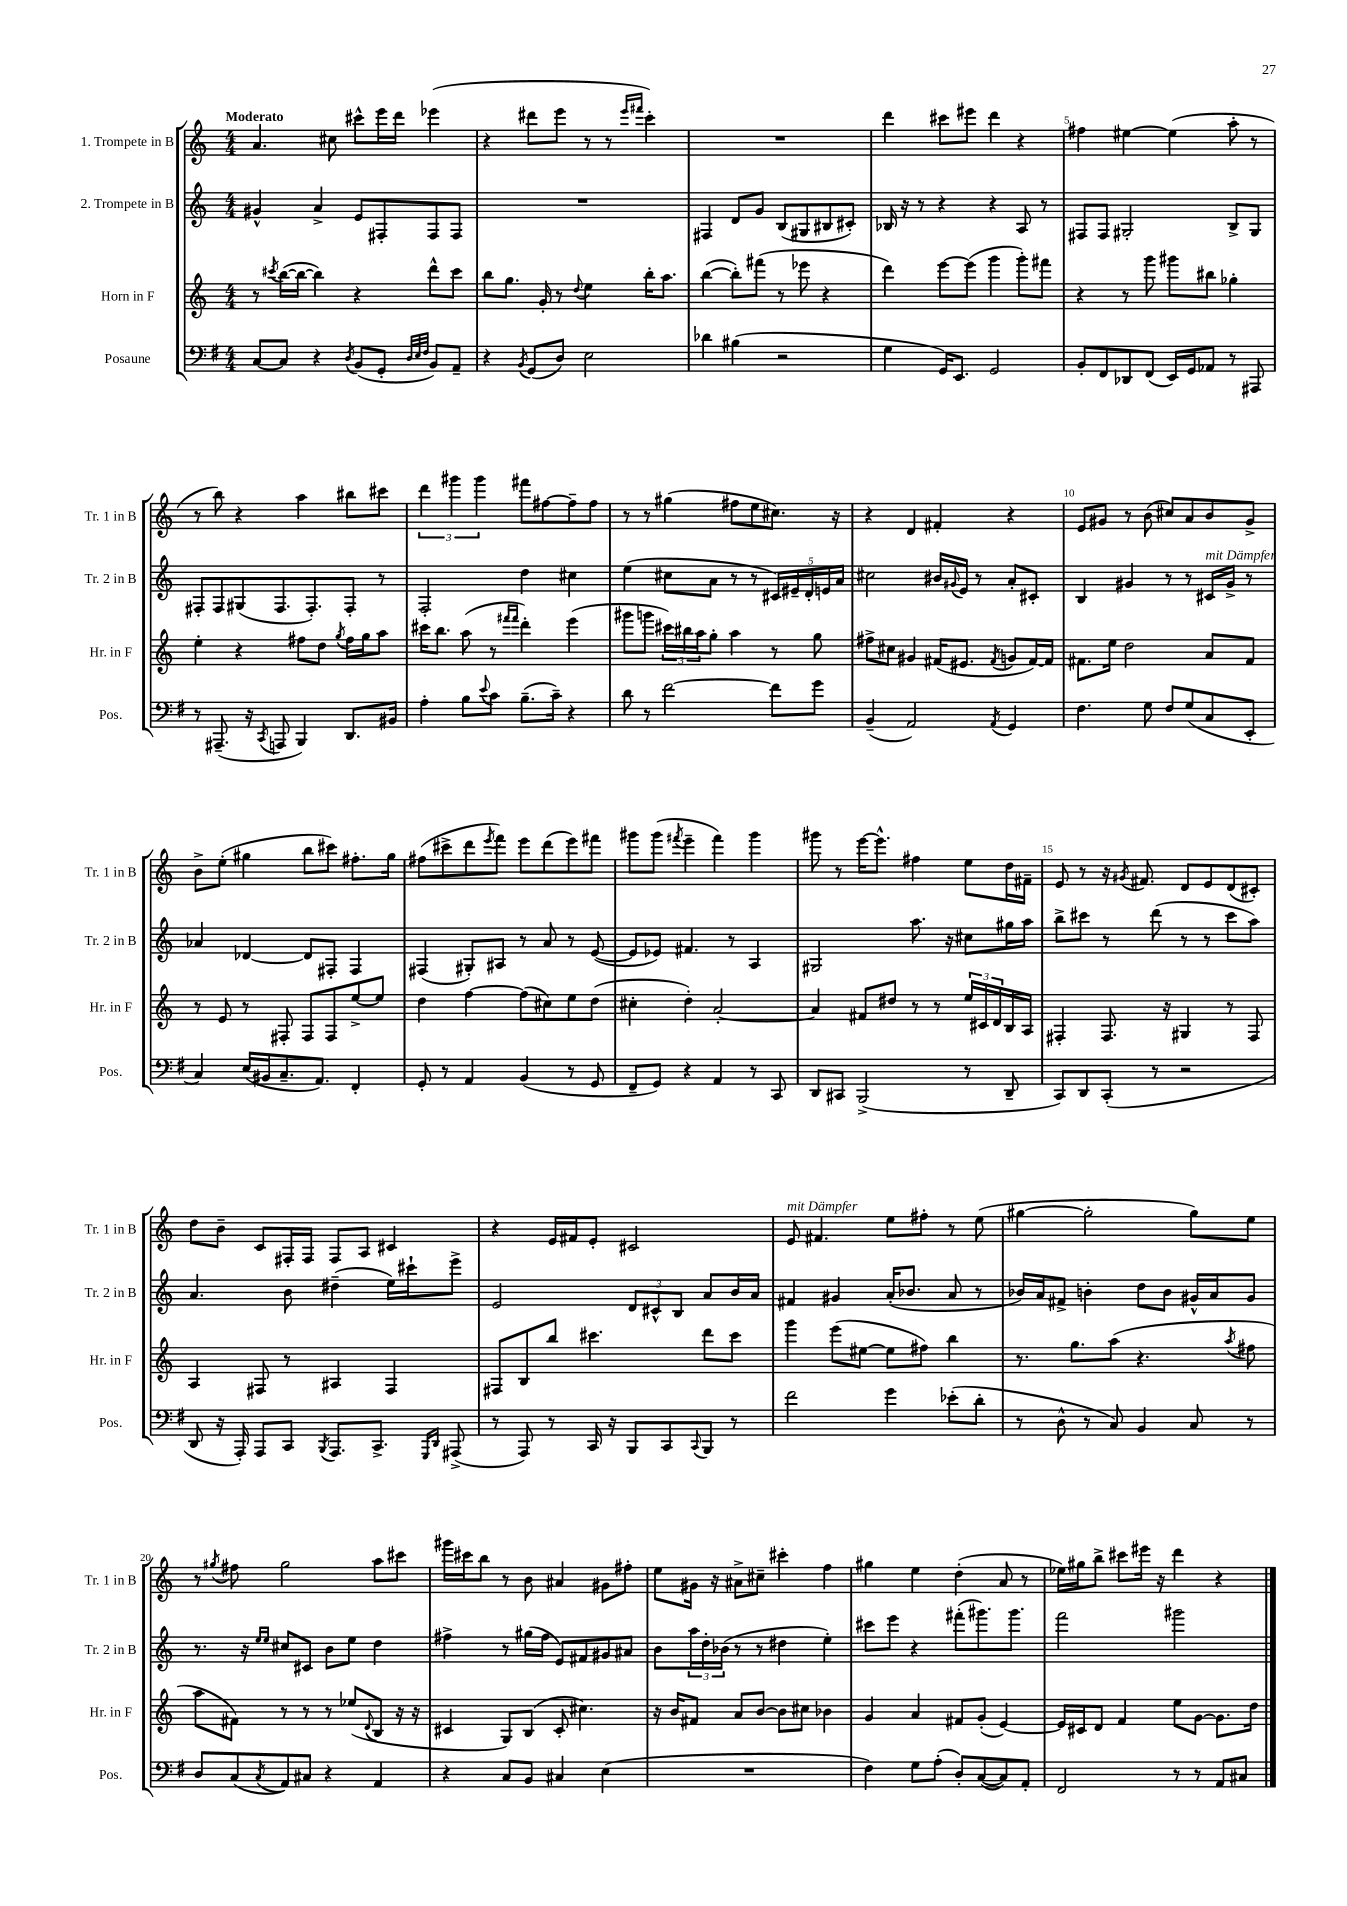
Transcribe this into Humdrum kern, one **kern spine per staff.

**kern	**kern	**kern	**kern
*part4	*part3	*part2	*part1
*staff4	*staff3	*staff2	*staff1
*I"Posaune	*I"Horn in F	*I"2. Trompete in B	*I"1. Trompete in B
*I'Pos.	*I'Hr. in F	*I'Tr. 2 in B	*I'Tr. 1 in B
*clefF4	*clefG2	*clefG2	*clefG2
*k[f#]	*k[]	*k[]	*k[]
*M4/4	*M4/4	*M4/4	*M4/4
=1	=1	=1	=1
!	!	!	!LO:TX:a:B:t=Moderato
[8C/L	8r	4g#X^^/	4.a/
.	8qccc#X/	.	.
8C/J]	([16bb\LL	.	.
.	16bb\JJ_	.	.
4r	4bb\])	4a^/	.
.	.	.	8cc#X\
8qD/	.	.	.
(8BB/L	4r	8e/L	8ccc#X^^\L
8GG'/J	.	8F#X'/	16eee\L
.	.	.	16ddd\JJ
32qqD/LLL	.	.	.
32qqE/	.	.	.
32qqF#/JJJ	.	.	.
8BB/L)	8ddd^^\L	8F#/	(4eee-X\
8AA~/J	8ccc#\J	8F#/J	.
=2	=2	=2	=2
4r	8bb\L	1r	4r
.	8.gg\J	.	.
8qBB/	.	.	.
(8GG/L	.	.	8ddd#X\L
.	16g'/	.	.
8D/J)	8r	.	8eee\J
.	8qqdd/	.	.
2E\	4ee\	.	8r
.	.	.	8r
.	.	.	16qqeee/LL
.	.	.	16qqfff#X/JJ
.	16bb'\KL	.	4ccc'\)
.	8.aa\J	.	.
=3	=3	=3	=3
4d-X\	([4bb\	4F#X/	1r
(4B#X\	8bb'\L])	8d/L	.
.	(8fff#X\J	8g/J	.
2r	8r	(8B/L	.
.	8eee-X\	8G#X/	.
.	4r	8B#X/	.
.	.	8c#X'/J)	.
=4	=4	=4	=4
4G\	4ddd\)	16B-X/	4ddd\
.	.	16r	.
.	.	8r	.
16GG/KL)	[8eee\L	4r	8ccc#X\L
8.EE/J	.	.	.
.	(8eee\J]	.	8eee#X\J
2GG/	4ggg\	4r	4ddd\
.	8ggg'\L)	8A/	4r
.	8fff#X\J	8r	.
=5	=5	=5	=5
8BB'/L	4r	8F#X/L	4ff#X\
8FF#/	.	8F#/J	.
8DD-X/	8r	2G#X'/	[4ee#X\
(8FF#/J	8ggg\	.	.
16EE/LL)	8ggg#X\L	.	(4ee#\]
16GG/J	.	.	.
8AA-X/J	8bb#X\J	.	.
8r	4gg-X'\	8B^/L	8aa'\
8AAA#X/	.	8G#/J	8r
!!LO:LB:g=z
=6	=6	=6	=6
8r	4ee'\	8F#X'/L	8r
(8.AAA#X~/	.	8F#/	8bb\)
.	4r	(8G#X/	4r
16r	.	.	.
8qCC/	.	.	.
8AAAn/	.	8.F#/	.
4BBB/)	8ff#X\L	.	4aa\
.	.	8.F#'/)	.
.	8dd\J	.	.
.	8qgg/	.	.
8.DD/L	16ff#\LL	8F#'/J	8bb#X\L
.	16gg\J	.	.
.	8aa\J	8r	8ccc#X\J
16BB#X/Jk	.	.	.
=7	=7	=7	=7
4A'\	16ccc#X\KL	2F'/	6ddd\
.	8.bb\J	.	.
.	.	.	6ggg#X\
8B\L	(8aa\	.	.
.	.	.	6ggg#\
8qqe/	.	.	.
8c\J	8r	.	.
.	16qqfff#X/LL	.	.
.	16qqfff#/JJ	.	.
(8.B~\L	4ddd'\)	4dd\	8fff#X\L
.	.	.	[8ff#X\
16c~\Jk)	.	.	.
4r	(4eee\	4cc#X\	8ff#~\]
.	.	.	8ff#\J
=8	=8	=8	=8
8d\	8ggg#X\L	(4ee\	8r
8r	8gggn\J	.	8r
[2f#\	24ccc#X\LL)	8cc#X\L	(4gg#X\
.	24bb#X\	.	.
.	24aa\J	.	.
.	8gg'\J	8a\J	.
.	4aa\	8r	8ff#X\L
.	.	8r	8ee\
8f#\L]	8r	20c#X/LL)	8.cc#X\J)
.	.	20e#X~/	.
.	.	20d'/	.
8g\J	8gg\	.	.
.	.	20en/	.
.	.	.	16r
.	.	20a/JJ	.
=9	=9	=9	=9
(4BB~/	8ff#X^\L	2cc#X\	4r
.	8cc#X\J	.	.
2AA/)	4g#X/	.	4d/
.	(16f#X/KL	16b#X/LL	4f#X'/
.	.	8qqg#X/	.
.	8.e#X/J	16e/JJ	.
.	.	8r	.
8qAA/	8qf#/	.	.
4GG/	8gn/L	8a'/L	4r
.	[16f#/L)	8c#X'/J	.
.	16f#/JJ]	.	.
=10	=10	=10	=10
4.F#\	8.f#X\L	4B/	8e/L
.	.	.	8g#X/J
.	16ee\Jk	.	.
.	2dd\	4g#X/	8r
8G\	.	.	(8b\
8F#/L	.	8r	8cc#X/L)
(8G/	.	8r	8a/
!	!	!LO:TX:a:i:t=mit Dämpfer	!
8C/	8a/L	16c#X/LL	8b/
.	.	16g#^/JJ	.
8EE'/J	8f#/J	8r	8g#^/J
!!LO:LB:g=z
=11	=11	=11	=11
4C/)	8r	4a-X/	8b^\L
.	8e/	.	(8ee'\J
(16E/LL	8r	[4d-X/	4gg#X\
16BB#X/J	.	.	.
8.C~/	8F#X'/	.	.
.	8F#/L	8d-/L]	8bb\L
8.AA/J)	.	.	.
.	8F#/	8F#X'/J	8ccc#X\J)
4FF#'/	[8ee^/	4F#/	8.ff#X'\L
.	8ee/J]	.	.
.	.	.	16gg#\Jk
=12	=12	=12	=12
8GG'/	4dd\	(4F#X/	(8ff#X\L
8r	.	.	8ccc#X^\
4AA/	[4ff\	8G#X'/L)	8ddd\
.	.	.	8qeee/
.	.	8A#X/J	8fff\J)
(4BB/	(8ff\L]	8r	8eee\L
.	8cc#X\)	8a/	(8ddd\
8r	8ee\	8r	8eee\)
8GG/	(8dd\J	([8e/	8fff#X\J
=13	=13	=13	=13
8FF#~/L	4cc#X'\	8e/L]	8ggg#X\L
8GG/J)	.	8e-X/J)	(8ggg#\J
.	.	.	8qfff#X/
4r	4dd'\)	4.f#X/	4eee~\
4AA/	[2a'/	.	4fff#\)
.	.	8r	.
8r	.	4A/	4ggg#\
8CC/	.	.	.
=14	=14	=14	=14
8DD/L	4a/]	2G#X/	8ggg#X\
8CC#X/J	.	.	8r
(2BBB^/	8f#X/L	.	[16eee\KL
.	.	.	8.eee^^\J]
.	8dd#X/J	.	.
.	8r	8.aa\	4ff#X\
.	8r	.	.
.	.	16r	.
8r	24ee/LL	8cc#X\L	8ee\L
.	24c#X/	.	.
.	24d/	.	.
8DD~/	16B/	16gg#X\L	16dd\L
.	16A/JJ	16aa\JJ	16f#X~\JJ
=15	=15	=15	=15
8CC/L)	4F#X'/	8bb^\L	8e/
8DD/	.	8ccc#X\J	8r
(8CC'/J	8.F#/	8r	16r
.	.	.	8qg#X/
.	.	.	8.f#X/
8r	.	(8ddd\	.
.	16r	.	.
2r	4G#X/	8r	8d/L
.	.	8r	8e/
.	8r	8ccc#\L	(8d/
.	8F#/	8aa\J)	8c#X'/J)
!!LO:LB:g=z
=16	=16	=16	=16
8DD/	4A/	4.a/	8dd\L
16r	.	.	8b~\J
16AAA'/)	.	.	.
8AAA/L	8F#X/	.	8c/L
8CC/J	8r	8b\	16F#X'/L
.	.	.	16F#/JJ
8qBBB/	.	.	.
8.AAA/L	4A#X/	(4dd#X~\	8F#/L
.	.	.	8A/J
8.CC^/J	.	.	.
.	4F#/	16ee\LL)	4c#X/
.	.	16ccc#X`\J	.
16qqGGG/LL	.	.	.
16qqDD/JJ	.	.	.
(8AAA#X^/	.	8eee^\J	.
=17	=17	=17	=17
8r	8F#X/L	2e/	4r
8AAA/)	8B/	.	.
8r	8bb/J	.	16e/LL
.	.	.	16f#X/J
16CC/	4.ccc#X\	.	8e'/J
16r	.	.	.
8BBB/L	.	12d/L	2c#X/
.	.	12c#X^^/	.
8CC/	.	.	.
.	.	12B/J	.
8qqCC/	.	.	.
8BBB/J	8ddd\L	8a/L	.
8r	8ccc#\J	16b/L	.
.	.	16a/JJ	.
=18	=18	=18	=18
!	!	!	!LO:TX:a:i:t=mit Dämpfer
2f#\	4ggg\	4f#X/	8e/
.	.	.	4.f#X/
.	(8eee\L	4g#X/	.
.	[8ee#X\J	.	.
4g\	8ee#\L]	(16a'/KL	8ee\L
.	.	8.b-X/J	.
.	8ff#X\J)	.	8ff#X'\J
(8e-X'\L	4bb\	8a/	8r
8d'\J	.	8r	(8ee\
=19	=19	=19	=19
8r	8.r	16b-X/LL)	[4gg#X\
.	.	16a/J	.
8D^^\	.	8f#X^/J	.
.	8.gg\L	.	.
8r	.	4bn'\	2gg#'\]
8C/)	(8aa\J	.	.
4BB/	4.r	8dd\L	.
.	.	8b\J	.
8C/	.	16g#X^^/LL	8gg#\L)
.	.	16a/J	.
.	8qaa/	.	.
8r	8ff#X\	8g#/J	8ee\J
!!LO:LB:g=z
=20	=20	=20	=20
8D/L	8aa\L	8.r	8r
.	.	.	8qgg#X/
(8C/	8f#X\J)	.	8ff#X\
.	.	16r	.
.	.	16qqee/LL	.
8qC/	.	16qqee/JJ	.
8AA/)	8r	8cc#X/L	2gg#\
8C#X/J	8r	8c#X/J	.
4r	8r	8b\L	.
.	(8ee-X/L	8ee\J	.
.	8qqd/	.	.
4AA/	8B/J	4dd\	8aa\L
.	16r	.	8ccc#X\J
.	16r	.	.
=21	=21	=21	=21
4r	4c#X/	4ff#X^\	16ggg#X\LL
.	.	.	16ccc#X\J
.	.	.	8bb\J
8C/L	8G/L)	8r	8r
8BB/J	(8B/J	(16gg#X\LL	8b\
.	.	16ff#\JJ	.
4C#X/	8c#'/	8e/L)	4a#X/
.	4.cc#X\)	8f#X/	.
(4E\	.	8g#X/	8g#X\L
.	.	8a#X/J	8ff#X'\J
=22	=22	=22	=22
1r	16r	8b\L	8ee\L
.	16b/KL	.	.
.	8f#X/J	24aa\L	16g#X\Jk
.	.	24dd'\	.
.	.	.	16r
.	.	(24b-X\JJ	.
.	8a/L	8r	8a#X^\L
.	[8b/J	8r	8cc#X~\J
.	8b\L]	4dd#X\	4ccc#X'\
.	8cc#X\J	.	.
.	4b-X\	4ee'\)	4ff\
=23	=23	=23	=23
4F#\)	4g/	8ccc#X\L	4gg#X\
.	.	8eee\J	.
8G\L	4a/	4r	4ee\
(8A'\J	.	.	.
8D'/L)	8f#X/L	(8fff#X'\L	(4dd'\
([8C/	(8g'/J	8.ggg#X\)	.
8C/])	[4e/)	.	8a/
.	.	8.ggg#\J	.
8AA'/J	.	.	8r
=24	=24	=24	=24
2FF#/	16e/LL]	2fff\	16ee-X\LL)
.	16c#X/J	.	16gg#X\J
.	8d/J	.	8bb^\J
.	4f/	.	8ccc#X\L
.	.	.	16eee#X\Jk
.	.	.	16r
8r	8ee\L	2ggg#X\	4ddd\
8r	[8g\J	.	.
8AA/L	8.g\L]	.	4r
8C#X/J	.	.	.
.	16dd\Jk	.	.
==	==	==	==
*-	*-	*-	*-
